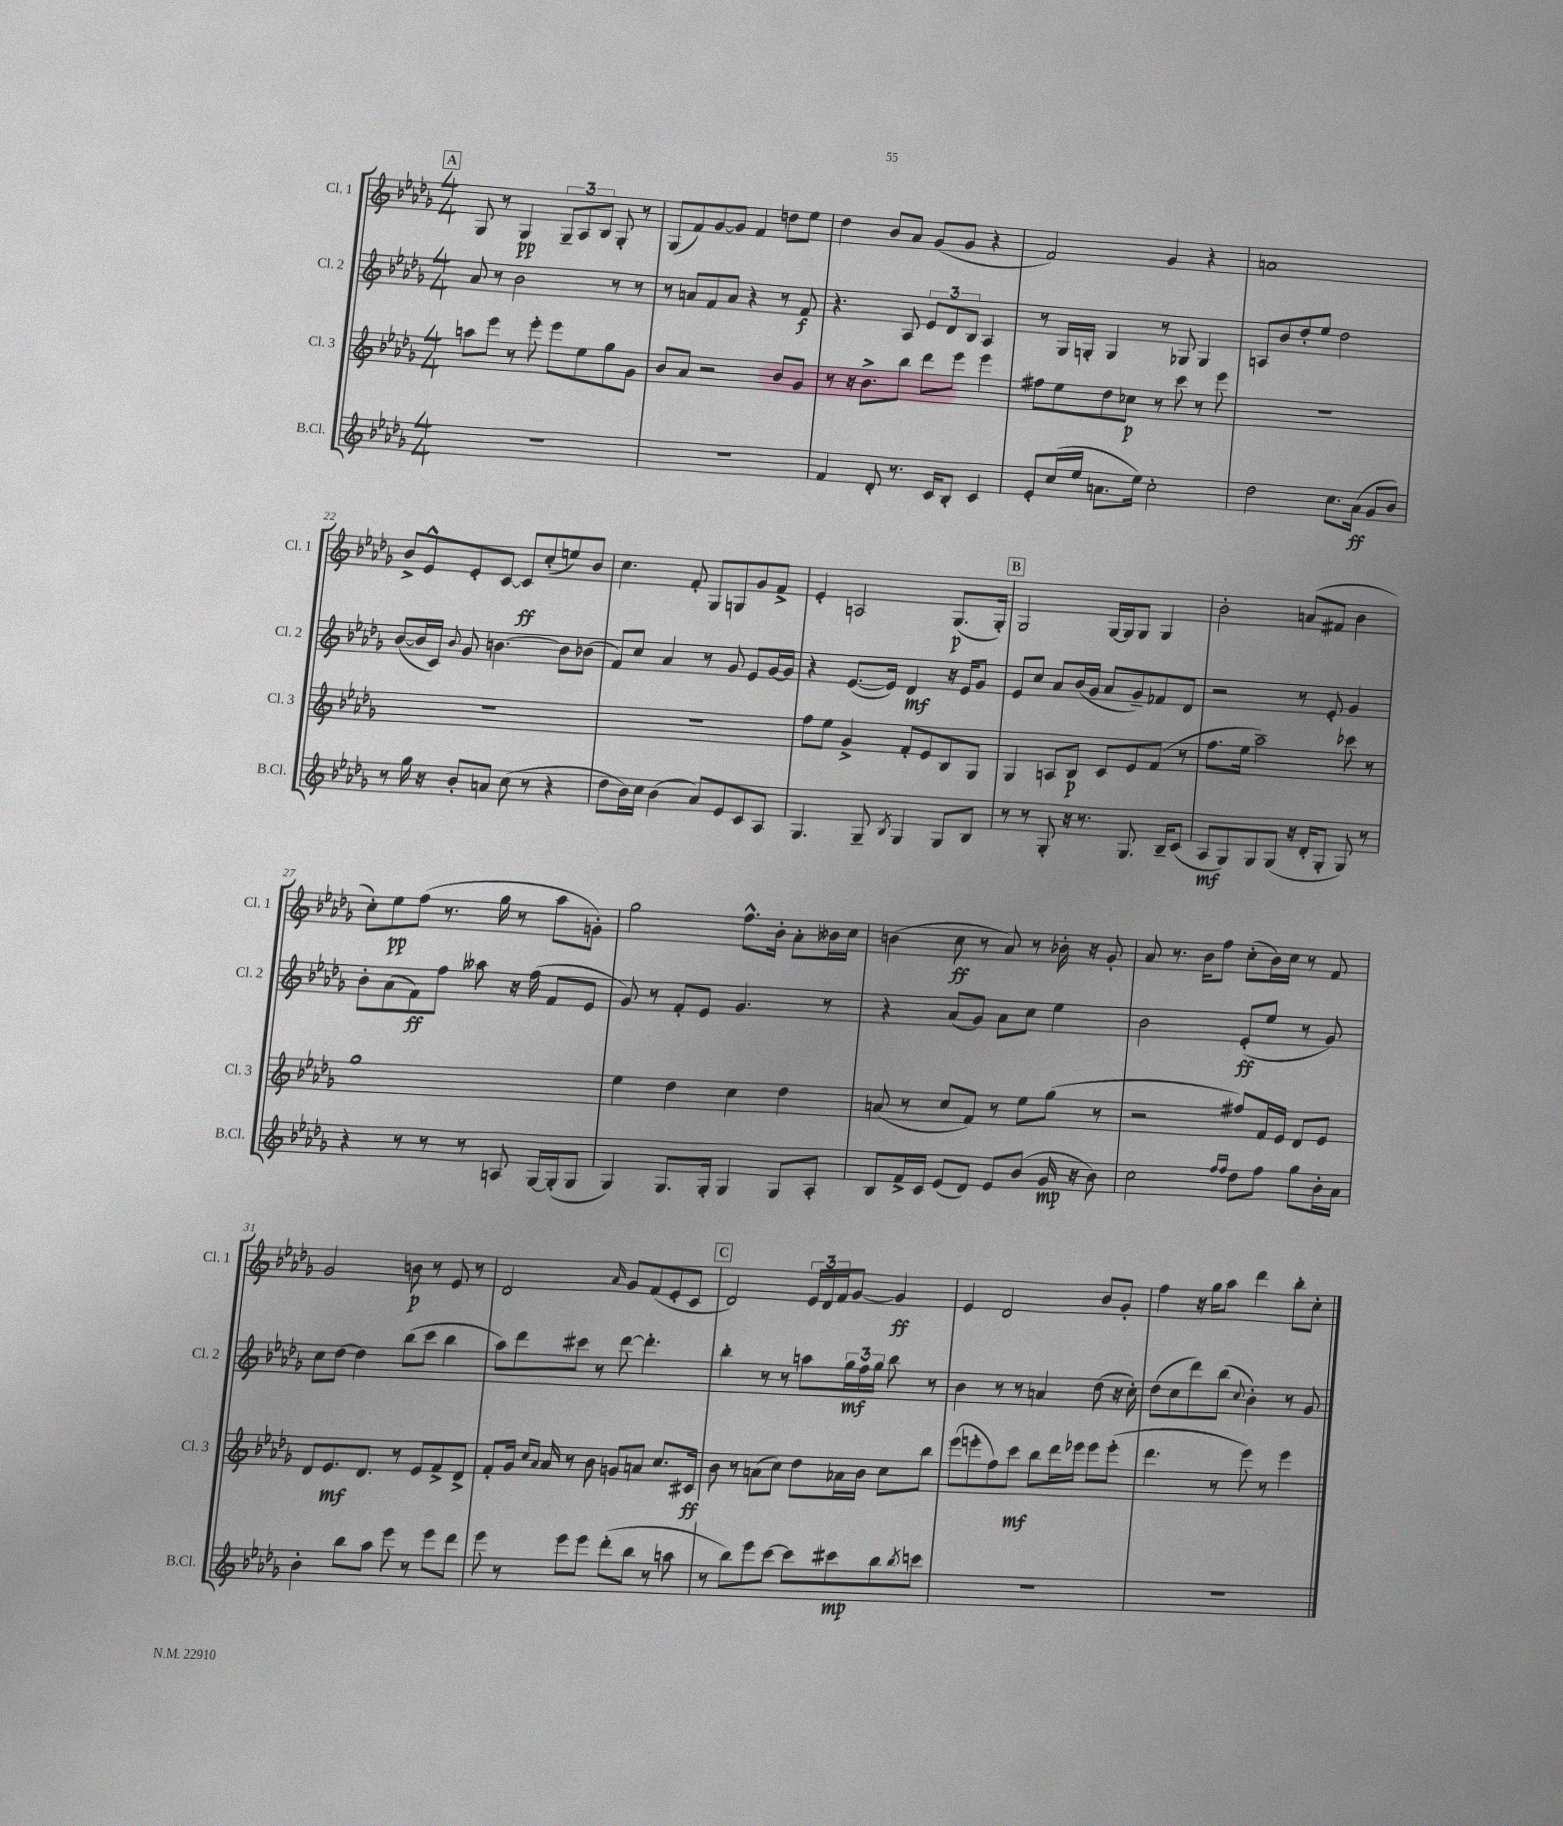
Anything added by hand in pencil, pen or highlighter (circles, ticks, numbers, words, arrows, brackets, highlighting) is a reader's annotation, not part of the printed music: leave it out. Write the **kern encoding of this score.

**kern	**kern	**kern	**kern
*staff4	*staff3	*staff2	*staff1
*clefG2	*clefG2	*clefG2	*clefG2
*k[b-e-a-d-g-]	*k[b-e-a-d-g-]	*k[b-e-a-d-g-]	*k[b-e-a-d-g-]
*M4/4	*M4/4	*M4/4	*M4/4
1r	8aa	8a-	8G-
.	8eee-	8r	8r
.	8r	2b-	4G-
.	8eee-'	.	.
.	8eee-	.	12G-~
.	.	.	12A-
.	8ee-	.	.
.	.	.	12B-
.	8gg-	8r	8G-'
.	8g-	8r	8r
=	=	=	=
1r	8b-	8r	(8G-
.	8a-	8a	8f)
.	2r	8f	[8g-
.	.	8a	8g-]
.	.	4r	4f
.	8b-	8r	8dd
.	8g-	8f	8ee-
=	=	=	=
4f	8r	4.r	4dd-
.	16r	.	.
.	8.b-^	.	.
8d-'	.	.	8b-
8.r	8bb-	8A-	8a-
.	8ddd-	12e-	(8g-
16c	.	.	.
.	.	12d-	.
8B-'	8eee-	.	8g-
.	.	12B-	.
4c	4eee-	4A-	4r
=	=	=	=
8e-'	8ff#	8r	2f)
(16cc	8ee-	16G-	.
16ee-	.	16G'	.
8.a	8dd-	4G	.
.	8cc-	.	.
16ee-)	.	.	.
2cc'	8r	8r	4g-
.	8ccc	8G-	.
.	8r	4G-	4r
.	8eee-	.	.
=	=	=	=
2dd-	1r	8A	1a
.	.	8b-	.
.	.	8dd-'	.
.	.	8ee-	.
8.cc	.	2dd-	.
(16a-	.	.	.
8g-	.	.	.
8b-)	.	.	.
=	=	=	=
8r	1r	([8b-	8b-^
16gg-	.	16b-]	8e-^^
16r	.	16c)	.
.	.	8qqb-	.
8b-'	.	8g-	8e-'
8a	.	[4.b	[8c
(8cc	.	.	8c]
8r	.	.	(8cc'
4r	.	8b]	8ee)
.	.	(8b-	8b-
=	=	=	=
8dd-	1r	8f)	4.cc
16b-)	.	8cc	.
16cc	.	.	.
(4b-	.	4a-	.
.	.	.	8f'
8a-)	.	8r	8G-
8e-	.	8g-	8G
8c	.	8e-	8g-
8A-	.	[16g-	8f^
.	.	16g-]	.
=	=	=	=
4.G-	8ff	4r	4e-'
.	8ee-	.	.
.	4g-^	([8.e-	2A
8G-~	.	.	.
.	.	16e-])	.
8qB-	.	.	.
4G-	8f'	4d-	.
.	8e-	.	.
8G-	8B-	16r	(8.G-
.	.	16e-	.
8B-	8G-	8g-	.
.	.	.	16G-')
=	=	=	=
8r	4G-	8e-	2G-
8r	.	8cc	.
8G-'	8A	8a-	.
16r	8B-	(16b-	.
8.r	.	16g-	.
.	8c	8a-	[16G-
.	.	.	16G-]
8.G-	8e-	8g-~)	8G-
.	(8f	8f-	4G-
16B-~	.	.	.
(8c	8r	8d-	.
=	=	=	=
8A-	8.ff	2r	2b-'
8G-)	.	.	.
.	16ee-	.	.
8G-	2aa-~)	.	.
(8G-	.	.	.
16r	.	8r	(8a
16d-'	.	.	.
8G-'	.	8e-'	8f#
8G-)	8ccc-	4g-	4b-
8r	8r	.	.
=	=	=	=
4r	1gg-	8b-'	8cc')
.	.	(8a-	8ee-
8r	.	8f)	(8ff
8r	.	8ff	8.r
8r	.	8aa--	.
.	.	.	16gg-
8A	.	16r	8r
.	.	(16ff	.
[16G-	.	8f	8aa-
(16G-']	.	.	.
8G-	.	8e-	8g')
=	=	=	=
4G-)	4ee-	8g-)	2gg-
.	.	8r	.
8.G-	4dd-	8f'	.
.	.	8e-	.
16G-'	.	.	.
4G-	4cc	4.g-	8.ff^^
.	.	.	16b-'
8G-	4dd-	.	8a-'
8A-'	.	8r	16b--
.	.	.	16cc
=	=	=	=
8B-	(8a	4r	(4b
16f^	8r	.	.
16c	.	.	.
(8e-	8cc	(8a-	8cc
8d-)	8f)	8g-)	8r
8e-	8r	8a-	8a-)
(8b-	8ee-	8cc	8r
16g-	(8gg-	4ee-	16b-'
16r	.	.	16r
8b-)	8r	.	8g-'
=	=	=	=
2cc	2r	2b-	8a-
.	.	.	8.r
.	.	.	16b-
.	.	.	8ff
16qqff	.	.	.
16qqff	.	.	.
8dd-	8ff#)	(8e-'	(8cc'
8ff	16f	8ee-	16b-)
.	16e-	.	16cc
8gg-	8d-	8r	8r
16b-'	8e-	8g-)	8f
16a-	.	.	.
=	=	=	=
4b-'	8d-	8cc	2g-
.	8.e-	[8dd-	.
8bb-	.	4dd-]	.
.	8.d-	.	.
8aa-	.	.	.
8eee-	8r	(8bb-	8b
8r	8e-	8ccc	8r
8eee-	8f^	4bb-	8e-
8ddd-	8d-^	.	8r
=	=	=	=
8eee-	8f'	8aa-)	2d-
8r	16g-	8ddd-	.
.	16qqcc	.	.
.	16qqa-	.	.
.	16a-	.	.
8eee-	8r	8ccc#	.
8eee-	8b-	8r	.
.	.	.	16qqa-
(8ddd-'	8g	[8ddd-	8g-
8bb-	8a	4.ddd-']	(8f
8r	8.cc	.	8e-'
8aa	.	.	8c
.	16c#	.	.
=	=	=	=
8r	8b-	4bb-'	2d-)
8bb-)	8r	.	.
8eee-	(8a	8r	.
[8ccc	8cc)	8r	.
8ccc]	8dd-	8aa	24e-
.	.	.	24d-
.	.	.	24f
8ccc#	16a-	24gg-	[8g-
.	.	24ff	.
.	16b-	.	.
.	.	24gg-	.
8bb-	8cc	8bb-	4g-]
8qbb-	.	.	.
8ccc	8bb-	8r	.
=	=	=	=
1r	(8eee-	4b-	4e-
.	8eee'	.	.
.	8ff)	8r	2d-
.	8ccc	8r	.
.	8bb-	4a	.
.	16ddd-	.	.
.	16eee-	.	.
.	8eee-	(8dd-	8b-
.	(8eee-'	16r	8g-'
.	.	16cc')	.
=	=	=	=
1r	4.ddd-	(8dd-	4ff
.	.	8cc	.
.	.	8ddd-)	16r
.	.	.	16gg-
.	8r	(8bb-	8aa-
.	.	8qqcc	.
.	8eee-)	4b-')	4ddd-
.	8r	.	.
.	4eee-	8r	8bb-'
.	.	8g-	8cc'
==	==	==	==
*-	*-	*-	*-
